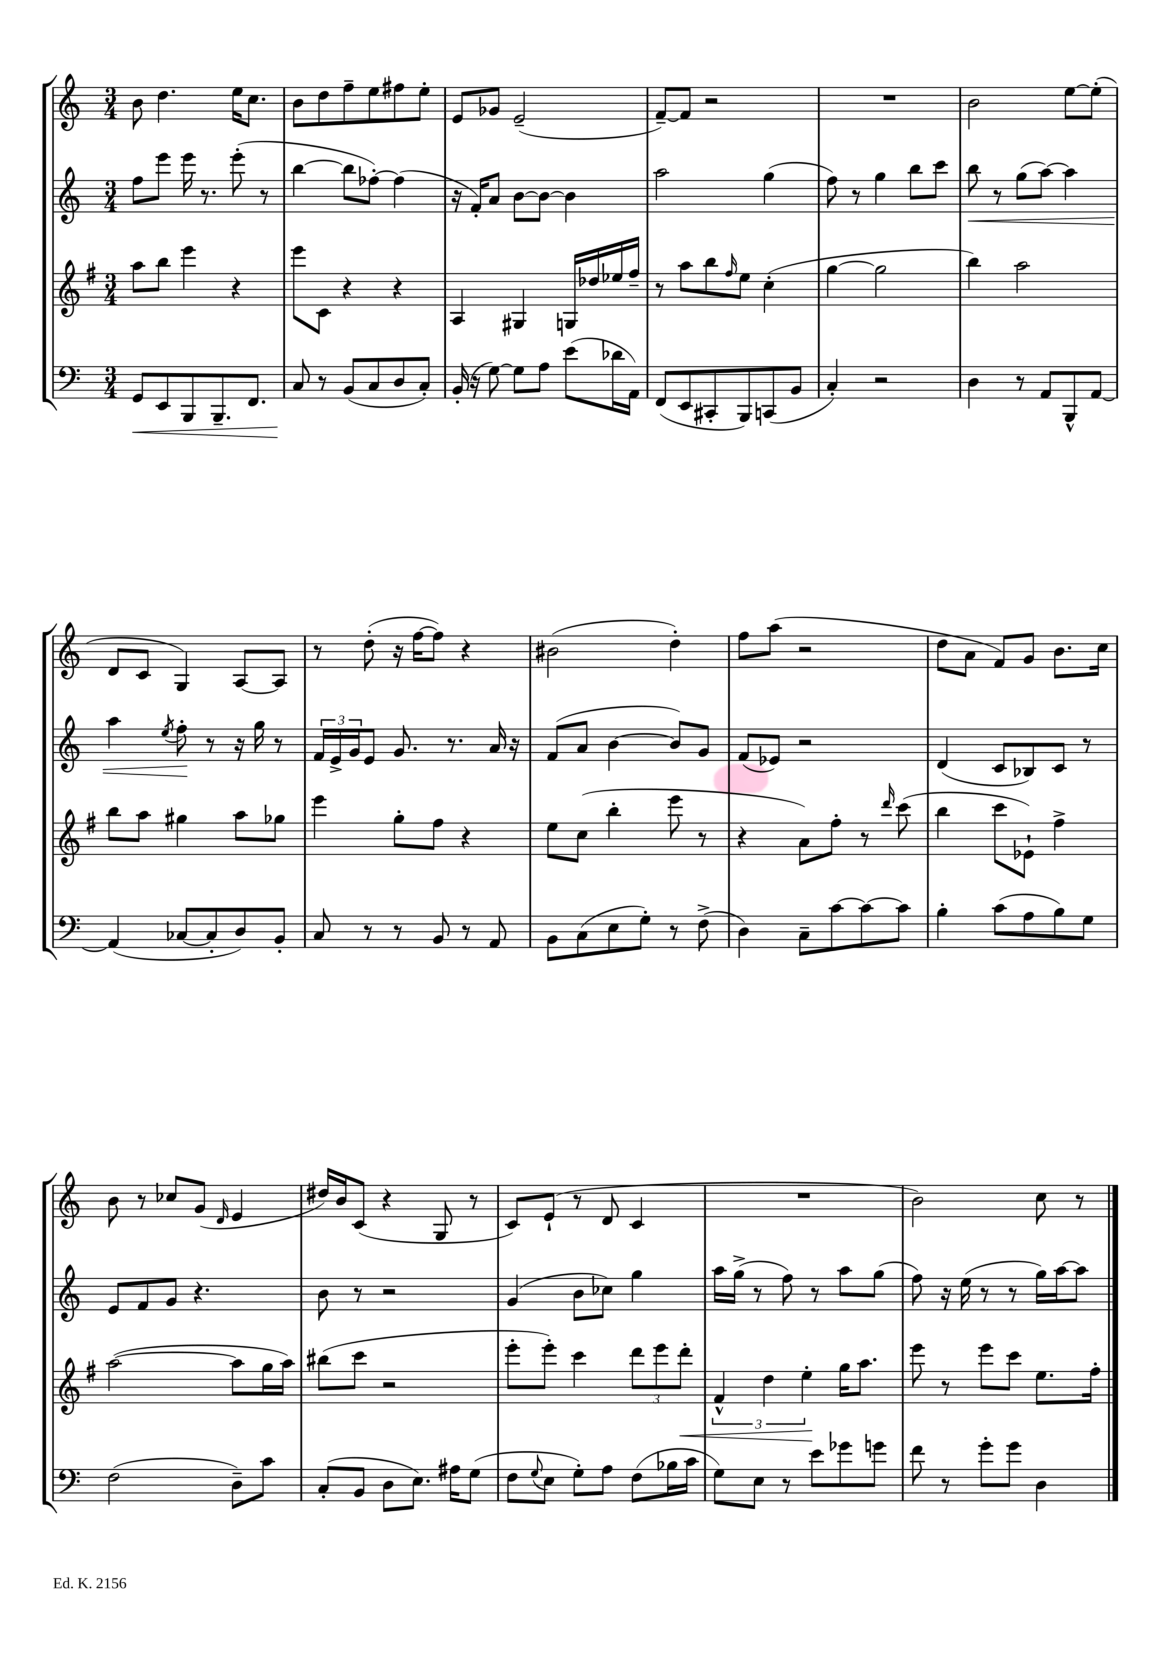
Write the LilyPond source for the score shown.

<<
\new StaffGroup <<
\new Staff = "s0" {
    \clef treble \key c \major \numericTimeSignature \time 3/4
    b'8 d''4. e''16 c''8. |
    b'8 d''8 f''8-- e''8 fis''8 e''8-. |
    e'8 ges'8 e'2--( |
    f'8~--) f'8 r2 |
    R2. |
    b'2 e''8~ e''8-.( |
    d'8 c'8 g4) a8~ a8 |
    r8 d''8-.( r16 f''16~ f''8) r4 |
    bis'2( d''4-.) |
    f''8 a''8( r2 |
    d''8 a'8 f'8) g'8 b'8. c''16 |
    b'8 r8 ces''8 g'8( \grace { d'16 } e'4 |
    dis''16) b'16 c'8( r4 g8 r8 |
    c'8) e'8-!( r8 d'8 c'4 |
    R2. |
    b'2) c''8 r8 \bar "|." |
}
\new Staff = "s1" {
    \clef treble \key c \major \numericTimeSignature \time 3/4
    f''8 e'''8 e'''16 r8. e'''8-.( r8 |
    b''4~ b''8 fes''8~-.) fes''4( |
    r16 f'16-.) a'8 b'8~ b'8~ b'4 |
    a''2 g''4( |
    f''8) r8 g''4 b''8 c'''8 |
    b''8\< r8 g''8( a''8~) a''4 |
    a''4 \acciaccatura { e''8 } f''8-.\! r8 r16 g''16 r8 |
    \tuplet 3/2 { f'16 e'16-> g'16 } e'8 g'8. r8. a'16 r16 |
    f'8( a'8 b'4~ b'8) g'8 |
    f'8( ees'8) r2 |
    d'4( c'8 bes8) c'8 r8 |
    e'8 f'8 g'8 r4. |
    b'8 r8 r2 |
    g'4( b'8 ces''8) g''4 |
    a''16 g''16->( r8 f''8) r8 a''8 g''8( |
    f''8) r16 e''16( r8 r8 g''16) a''16~ a''8 \bar "|." |
}
\new Staff = "s2" {
    \clef treble \key g \major \numericTimeSignature \time 3/4
    a''8 b''8 e'''4 r4 |
    e'''8 c'8 r4 r4 |
    a4 gis4 g16 des''16 ees''16 fis''16-- |
    r8 a''8 b''8 \grace { fis''16 } e''8 c''4-.( |
    g''4~ g''2 |
    b''4) a''2 |
    b''8 a''8 gis''4 a''8 ges''8 |
    e'''4 g''8-. fis''8 r4 |
    e''8 c''8( b''4-. e'''8 r8 |
    r4 a'8) fis''8-. r8 \grace { d'''16 } c'''8( |
    b''4 c'''8 ees'8-!) fis''4-> |
    a''2~( a''8 g''16 a''16) |
    bis''8( c'''8 r2 |
    e'''8-. e'''8-.) c'''4 \tuplet 3/2 { d'''8 e'''8 d'''8-.\< } |
    \tuplet 3/2 { fis'4-^ d''4 e''4-.\! } g''16 a''8. |
    e'''8 r8 e'''8 c'''8 e''8. fis''16-. \bar "|." |
}
\new Staff = "s3" {
    \clef bass \key c \major \numericTimeSignature \time 3/4
    g,8\< e,8 b,,8 b,,8.-- f,8. |
    c8\! r8 b,8( c8 d8 c8-.) |
    b,16-.( r16 g8~) g8 a8 e'8( des'16 a,16) |
    f,8( e,8 cis,8-. b,,8) c,8( b,8 |
    c4-.) r2 |
    d4 r8 a,8 b,,8-^ a,8~ |
    a,4( ces8~ ces8-. d8) b,8-. |
    c8 r8 r8 b,8 r8 a,8 |
    b,8 c8( e8 g8-.) r8 f8->( |
    d4) c8-- c'8~ c'8~ c'8 |
    b4-. c'8( a8 b8) g8 |
    f2( d8--) c'8 |
    c8-.( b,8 d8 e8.) ais16 g8( |
    f8 \appoggiatura { g8 } e8 g8-.) a8 f8( bes16 c'16 |
    g8) e8 r8 e'8 ges'8 g'8 |
    f'8 r8 g'8-. g'8 d4 \bar "|." |
}
>>
>>
\layout { \context { \Score \remove "Bar_number_engraver" } }
